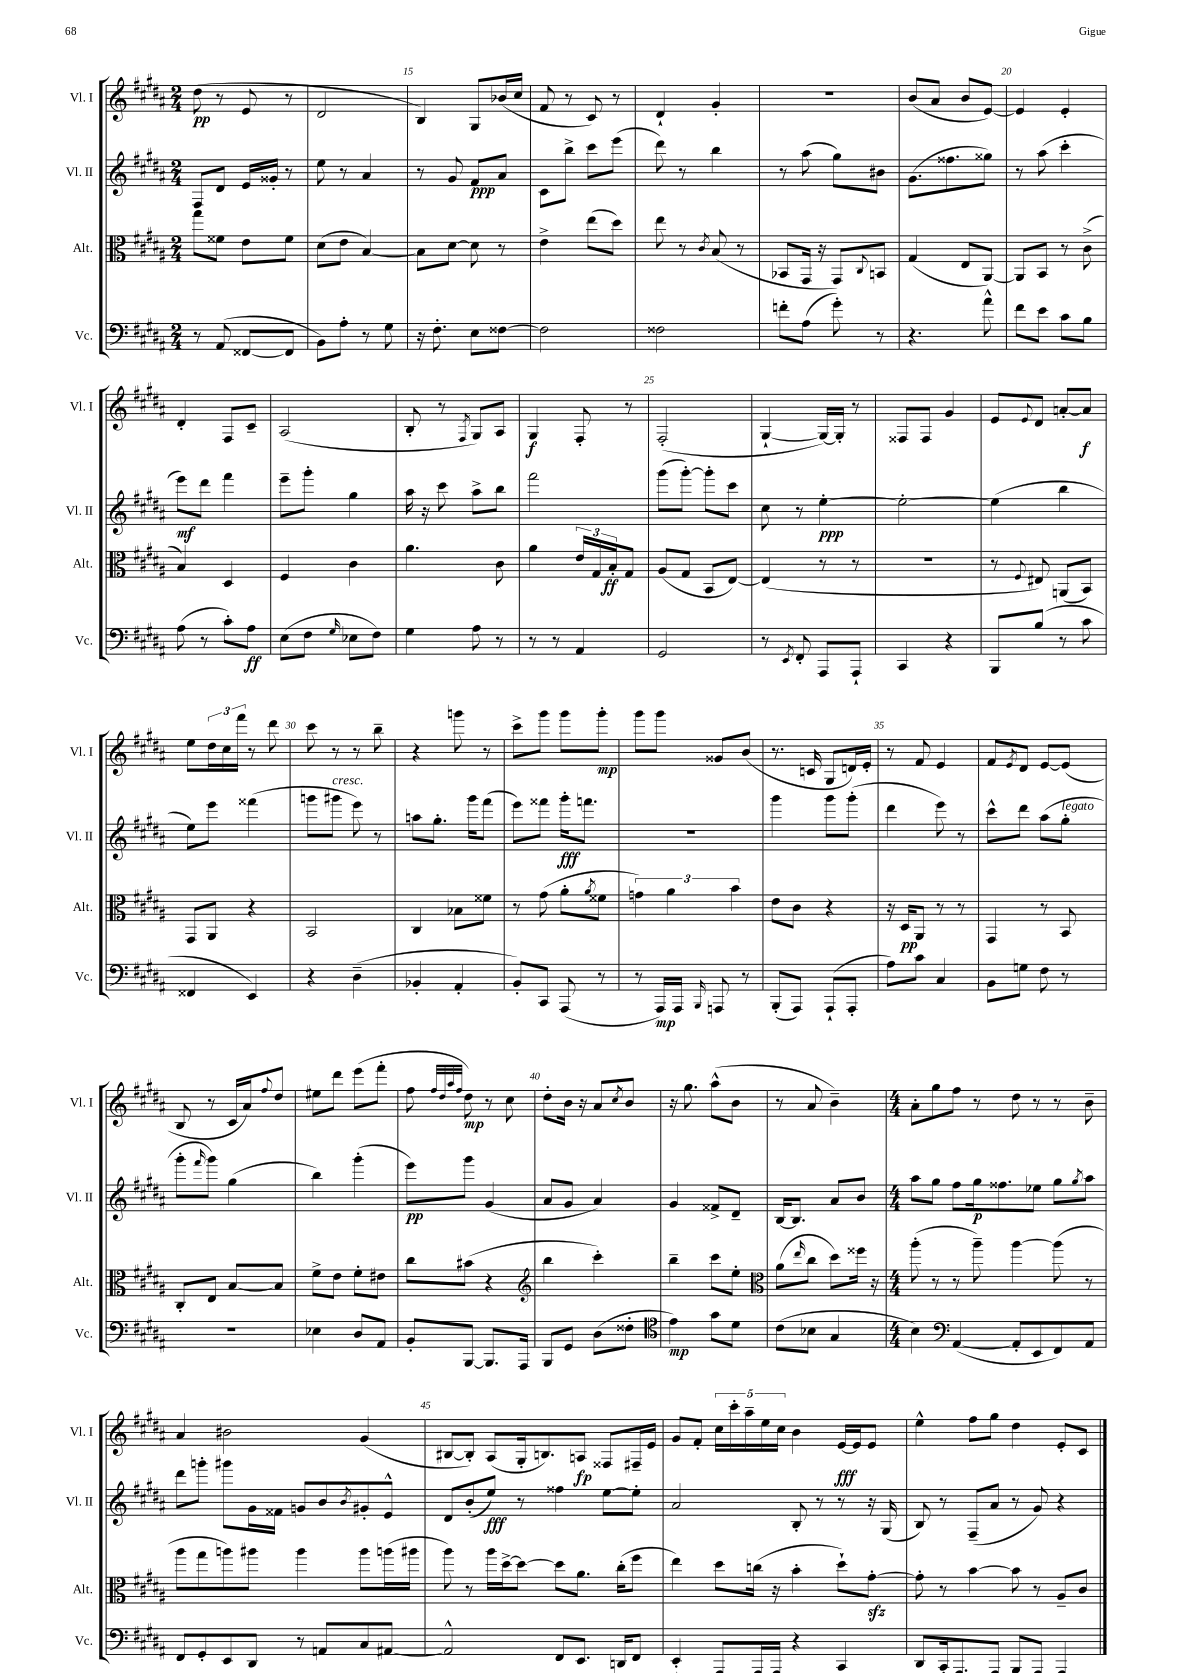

**kern	**kern	**kern	**kern
*staff4	*staff3	*staff2	*staff1
*clefF4	*clefC3	*clefG2	*clefG2
*k[f#c#g#d#a#]	*k[f#c#g#d#a#]	*k[f#c#g#d#a#]	*k[f#c#g#d#a#]
*M2/4	*M2/4	*M2/4	*M2/4
8r	8gg#	8F#	(8dd#
(8AA#	8f##	8d#	8r
[8FF##	8e	16e	8e
.	.	16g##'	.
8FF##]	8f##	8r	8r
=	=	=	=
8BB)	(8d#	8ee	2d#
8A#'	8e	8r	.
8r	[4B)	4a#	.
8G#	.	.	.
=	=	=	=
16r	8B]	8r	4B)
8.F#'	.	.	.
.	[8d#	8g#	.
8E	8d#]	8f#	8G#
[8F##	8r	8a#	(16b-
.	.	.	16cc#
=	=	=	=
2F##]	4e^	8c#	8f#
.	.	8bb^	8r
.	(8ee	8ccc#	8c#)
.	8dd#)	(8eee	8r
=	=	=	=
2F##	8ee	8ddd#)	4d#`
.	8r	8r	.
.	8qc#	.	.
.	(8B	4bb	4g#'
.	8r	.	.
=	=	=	=
8f'	8BB-	8r	2r
(8A#	16GG#	(8aa#	.
.	16r	.	.
8g#')	8GG#)	8gg#)	.
.	8qqC#	.	.
8r	8BB	8b#	.
=	=	=	=
4.r	(4G#	(8.g#	(8b
.	.	.	8a#
.	.	8.ff##	.
.	8E	.	8b
8a#^^	[8AA#)	8gg##)	[8e)
=	=	=	=
8f#	8AA#]	8r	4e]
8e	8BB	(8aa#	.
8c#	8r	4ccc#'	4e'
8B	(8c#^	.	.
=	=	=	=
(8A#	4B)	8eee)	4d#'
8r	.	8ddd#	.
8c#')	4D#	4fff#	8F#
8A#	.	.	8c#~
=	=	=	=
(8E	4F#	8eee~	(2A#
8F#	.	8ggg#'	.
16qqG#	.	.	.
8E-	4c#	4gg#	.
8F#)	.	.	.
=	=	=	=
4G#	4.a#	16aa#	8B'
.	.	16r	.
.	.	8ccc#	8r
.	.	.	8qF#
8A#	.	8aa#^	8G#)
8r	8c#	8bb	8A#
=	=	=	=
8r	4a#	2fff#	4G#
8r	.	.	.
4AA#	24e	.	8F#'
.	24G#	.	.
.	24B'	.	.
.	8G#	.	8r
=	=	=	=
2GG#	(8A#	(8ggg#	(2F#'
.	8G#	[8ggg#')	.
.	8BB	8ggg#']	.
.	[8E)	8ccc#	.
=	=	=	=
8r	(4E]	8cc#	[4G#`
8qEE	.	.	.
8FF#'	.	8r	.
8AAA#	8r	[4ee'	16G#_)
.	.	.	16G#']
8AAA#`	8r	.	8r
=	=	=	=
4CC#	2r	2ee'_	8F##
.	.	.	8F##
4r	.	.	4g#
=	=	=	=
8BBB	8r	(4ee]	8e
.	8qqF#	.	8qqe
(8B	8E#)	.	8d#
8r	(8AA	4bb	[8a'
8c#	8BB)	.	8a]
=	=	=	=
4FF##	8GG#	8ee)	8ee
.	8AA#	8eee	24dd#
.	.	.	24cc#
.	.	.	24fff#
4EE)	4r	(4fff##	8r
.	.	.	8ddd#
=	=	=	=
4r	2BB	8ggg	8ccc#
.	.	8ggg#	8r
(4D#~	.	8eee)	8r
.	.	8r	8bb~
=	=	=	=
4BB-'	4C#	8aa	4r
.	.	8.gg#'	.
4AA#'	8B-	.	8ggg
.	.	16ggg#	.
.	8f##	(8fff#	8r
=	=	=	=
8BB')	8r	8eee)	8ccc#^
8CC#	(8g#	8fff##	8ggg#
(8AAA#	8a#'	16ggg#'	8ggg#
.	.	8.fff	.
.	8qa#	.	.
8r	8f##	.	8ggg#'
=	=	=	=
8r	6g)	2r	8ggg#
16AAA#)	.	.	8ggg#
.	6a#	.	.
16AAA#	.	.	.
16qqBBB	.	.	.
8AAA	.	.	8g##
.	6b	.	.
8r	.	.	(8b
=	=	=	=
(8BBB'	8e	4ggg#	8.r
8AAA#)	8c#	.	.
.	.	.	16c
(8AAA#`	4r	8ggg#	8G#
8AAA#'	.	(8ggg#'	16d)
.	.	.	16e'
=	=	=	=
8A#)	16r	4ddd#	8r
.	16D#	.	.
8c#	8AA#	.	8f#
4C#	8r	8eee)	4e
.	8r	8r	.
=	=	=	=
8BB	4GG#	8ccc#^^	8f#
.	.	.	8qe
8G	.	8ddd#	8d#
8F#	8r	(8aa#	[8e
8r	8BB	8gg#'	(8e]
=	=	=	=
2r	8C#'	8ggg#'	8B
.	.	16qqfff#	.
.	8E	8ggg#)	8r
.	[8B	(4gg#	16c#
.	.	.	16a#)
.	.	.	8qqff#
.	8B]	.	8dd#
=	=	=	=
4E-	8f#^	4bb)	8ee#
.	8e	.	8ddd#
8D#	8f#'	(4ggg#'	(8eee
8AA#	8e#	.	8fff#'
=	=	=	=
8BB'	8cc#	8eee)	8ff#
.	.	.	32qqff#
.	.	.	32qqdd#
.	.	.	32qqaa#
.	.	.	32qqff#
[8BBB	(8b#	8ggg#	8dd#)
8.BBB]	4r	(4g#	8r
.	.	.	8cc#
16AAA#	.	.	.
=	=	=	=
*	*clefG2	*	*
8BBB	4bb	8a#	8dd#'
8GG#	.	8g#	16b
.	.	.	16r
(8D#	4ccc#')	4a#)	8a#
.	.	.	8qcc#
8F##'	.	.	8b
=	=	=	=
*clefC4	*	*	*
4e)	4bb~	4g#	16r
.	.	.	8.gg#
8g#	8ccc#	8f##^	(8aa#^^
8d#	8ee'	8d#~	8b
=	=	=	=
*	*clefC3	*	*
(8c#	(8a#	[16B	8r
.	.	8.B]	.
.	16qqee	.	.
8B-	8cc#	.	8a#
4G#	8dd#)	8a#	4b~)
.	16ff##	8b	.
.	16r	.	.
=	=	=	=
*M4/4	*M4/4	*M4/4	*M4/4
4B)	(8aa#'	8aa#	8a#'
.	8r	8gg#	8gg#
*clefF4	*	*	*
([4AA#	8r	8ff#	8ff#
.	8aa#~)	16gg#	8r
.	.	8.ff##	.
8AA#']	[4aa#	.	8dd#
8EE	.	8ee-	8r
8FF#)	(8aa#]	8gg#	8r
.	.	8qgg#	.
8AA#	8r	8aa#	8b~
=	=	=	=
8FF#	8aa#	8ddd#	4a#
8GG#'	8gg#	8ggg'	.
8EE	8aa)	8ggg#	2b#
8DD#	8aa#	16g#	.
.	.	16f##	.
8r	4aa#	8g	.
8AA	.	8b	.
.	.	8qb	.
8C#	8aa#	8g#'	(4g#
[8AA#	(16aa	8e^^	.
.	16aa#	.	.
=	=	=	=
2AA#^^]	8aa#)	8d#	[8B#
.	8r	(8b'	8B#'])
.	16aa#	8ee)	(8A#
.	[16dd#^	.	.
.	8dd#_	8r	16G#'
.	.	.	8.B)
8FF#	8dd#]	4ff##	.
8.EE	8.a#	.	8A
.	.	[8ee	8F##
16DD	(16cc#'	.	.
8FF#	8ff#	8ee']	16F#~
.	.	.	16e
=	=	=	=
(4EE'	4ee)	2a#	8g#
.	.	.	8f#'
[8AAA#^)	8dd#	.	20cc#
.	.	.	20ccc#'
.	.	.	20aa#~
16AAA#]	(16cc	.	.
.	.	.	20ee
16AAA#	16r	.	.
.	.	.	20cc#
4r	4b'	8B'	4b
.	.	8r	.
4CC#	8dd#`)	8r	[16e
.	.	.	16e]
.	[8g#'	16r	8e
.	.	(16G#	.
=	=	=	=
8DD#	8g#']	8B)	4ee^^
16CC#'	8r	8r	.
(8.AAA#	.	.	.
.	[4b	(8F#~	8ff#
8AAA#)	.	8a#	8gg#
8BBB	8b]	8r	4dd#
8AAA#	8r	8g#)	.
4AAA#	8A#~	4r	8e'
.	8c#	.	8c#
==	==	==	==
*-	*-	*-	*-
